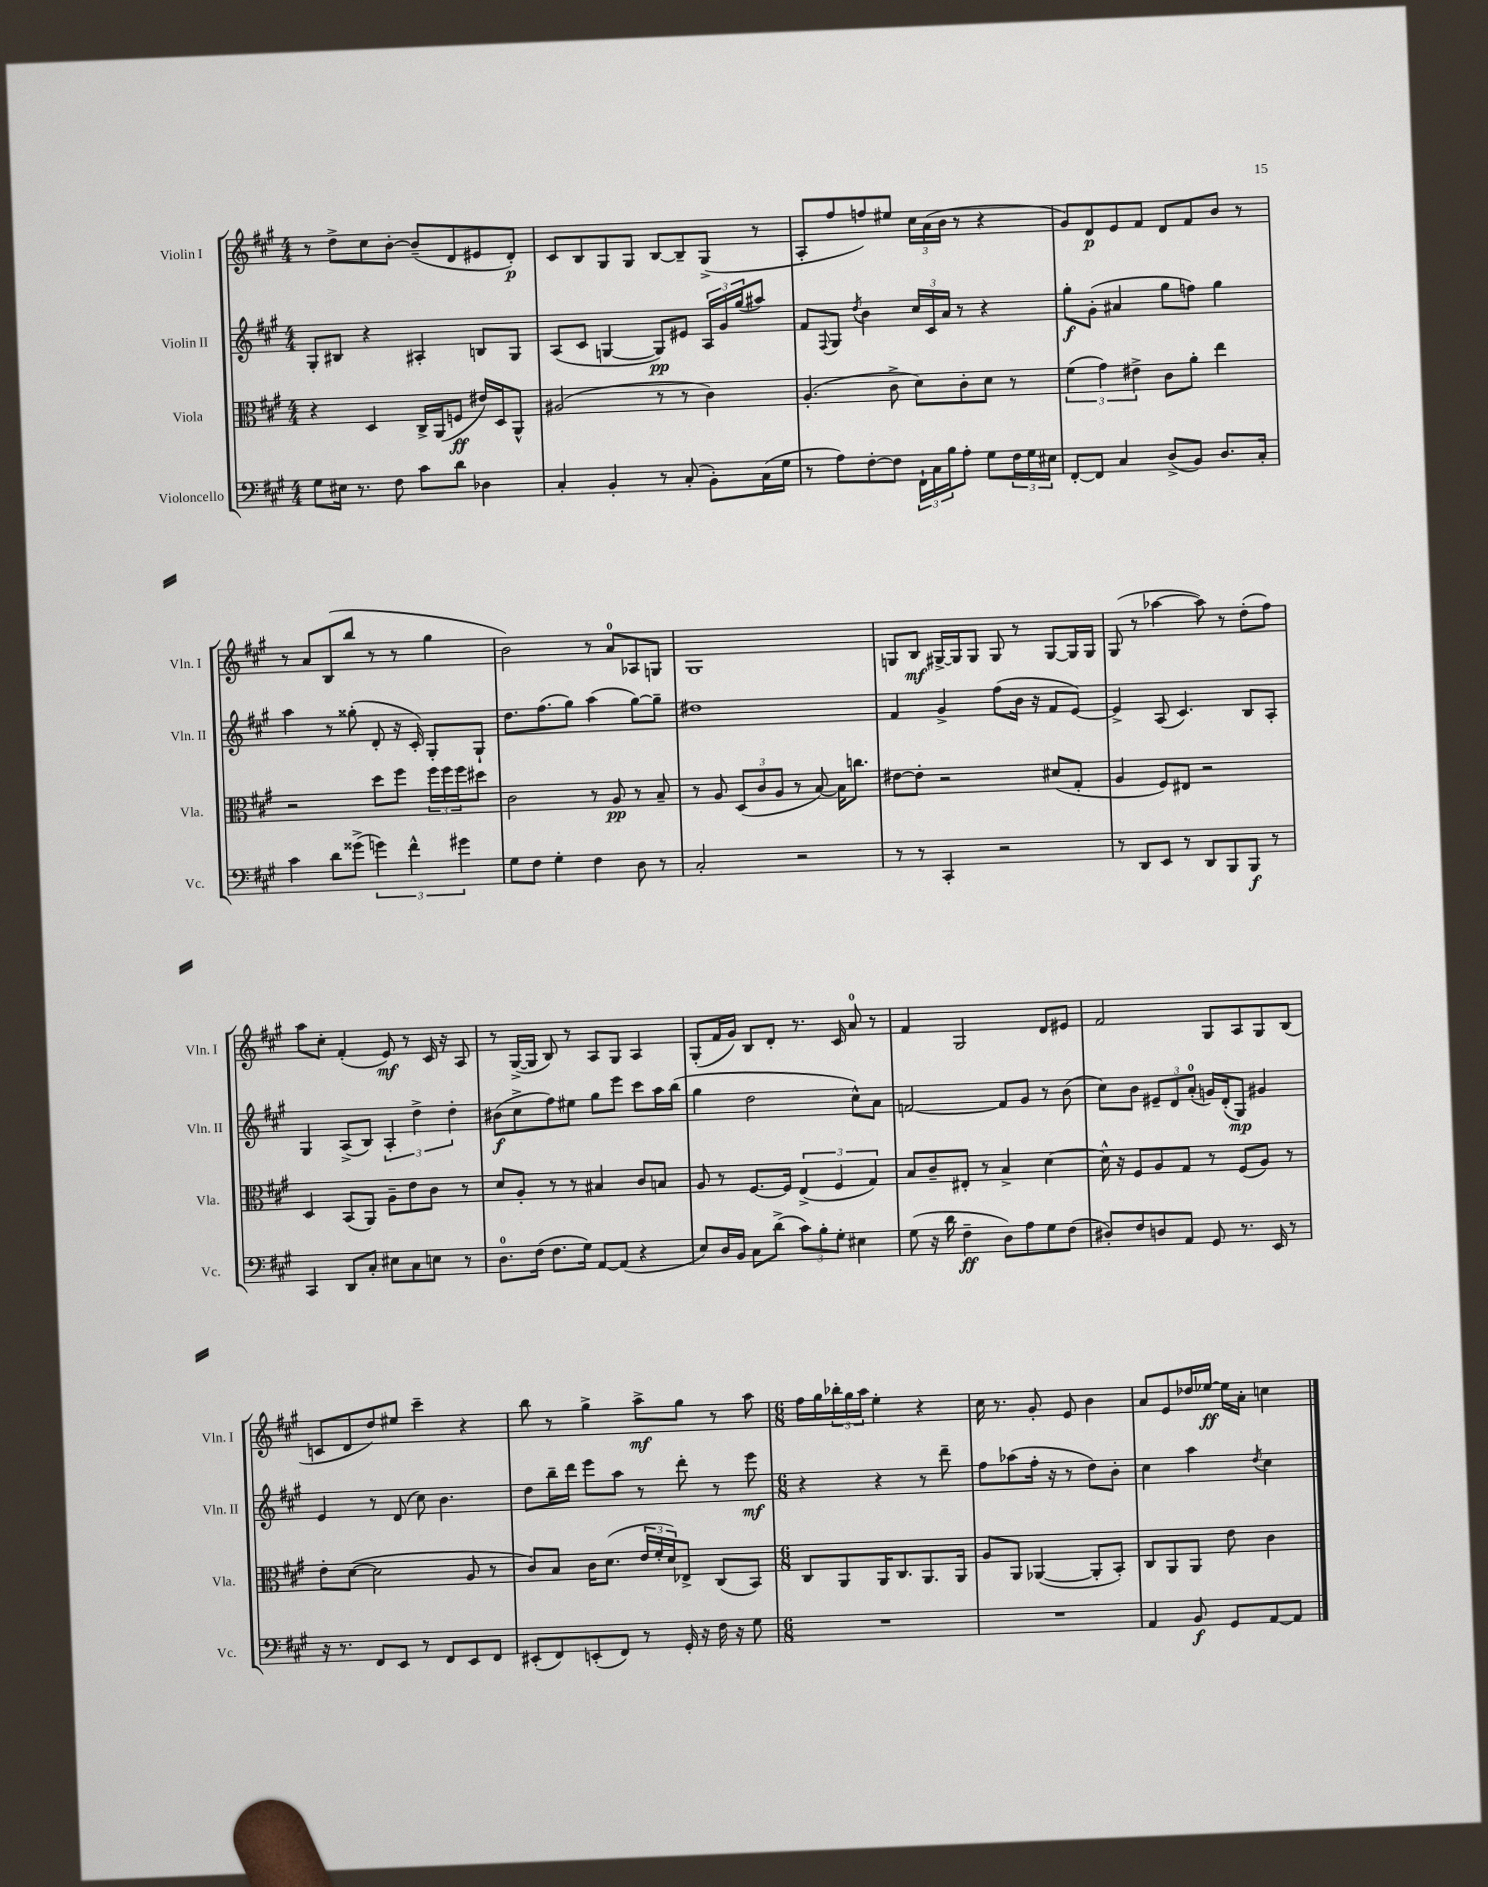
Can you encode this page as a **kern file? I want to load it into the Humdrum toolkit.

**kern	**kern	**kern	**kern
*staff4	*staff3	*staff2	*staff1
*clefF4	*clefC3	*clefG2	*clefG2
*k[f#c#g#]	*k[f#c#g#]	*k[f#c#g#]	*k[f#c#g#]
*M4/4	*M4/4	*M4/4	*M4/4
8G#	4r	8G#'	8r
16E#	.	8B#	8dd^
8.r	.	.	.
.	4D	4r	8cc#
8F#	.	.	[8b'
8c#	16C#^	4A#'	(8b~]
.	(16AA	.	.
8d	8F	.	8d
4D-	16e#)	8B	8e#
.	16D	.	.
.	8AA^^	8G#	8d')
=	=	=	=
4C#'	(2A#	(8A	8c#
.	.	8c#	8B
4BB'	.	[4G	8G#
.	.	.	8G#
8r	8r	8G])	[8B
(8C#'	8r	8e#	8B~]
8BB')	4c#)	24A	(8G#^
.	.	24g#	.
.	.	(24gg#	.
(16C#	.	8aa#)	8r
16G#	.	.	.
=	=	=	=
8r	(4.A'	8f#	8A'
.	.	8qqF#	.
8A)	.	8G#	8ff#
.	.	8qdd	.
[8F#'	.	4b	8ff)
8F#]	8c#^	.	8ee#
24FF#`	8d)	24cc#	24cc#
24C#	.	24c#	(24a
24B	.	24a	24b
8A'	8c#'	8r	8r
8G#	8d	4r	4r
24F#	8r	.	.
24G#	.	.	.
24E#	.	.	.
=	=	=	=
[8FF#'	(6f#	8gg#'	8g#)
8FF#]	.	(8g#'	8d
.	6g#)	.	.
4C#	.	4a#	8e
.	6e#^	.	.
.	.	.	8f#
(8D^	8c#	8gg#	8d
8BB)	8a'	8ff)	8f#
8.D	4ee	4gg#	8b
.	.	.	8r
16C#'	.	.	.
=	=	=	=
4c#	2r	4aa	8r
.	.	.	8a
8d	.	8r	(8B
(8g##^	.	(8gg##'	8bb
6g)	8dd	8d'	8r
.	8ff#	16r	8r
6f#^^	.	.	.
.	.	16c#')	.
.	24ff#	8G#'	4gg#
.	24ff#	.	.
6g#	24ff#	.	.
.	8dd#	8G#`	.
=	=	=	=
8G#	2c#	8.dd	2b)
8F#	.	.	.
.	.	(8.ff#	.
4G#'	.	.	.
.	.	8gg#)	.
4F#	8r	(4aa	8r
.	8A	.	8a
8D	8r	[8gg#)	8A-
8r	8B~	8gg#~]	8G
=	=	=	=
2C#'	8r	1dd#	1G#
.	8A	.	.
.	(12D	.	.
.	12c#	.	.
.	12A	.	.
2r	8r	.	.
.	[8B)	.	.
.	16B]	.	.
.	8.cc	.	.
=	=	=	=
8r	[8e#	4f#	8G
8r	8e#']	.	8B
4CC#'	2r	4g#^	[16G#^
.	.	.	16G#]
.	.	.	8G#
2r	.	(8ff#	8G#
.	.	16b	8r
.	.	16r	.
.	(8d#	8f#	[8G#
.	8G#'	[8e)	16G#]
.	.	.	16G#
=	=	=	=
8r	4A	4e^]	(8G#
8DD	.	.	8r
8EE	8F#)	(8A	[4aa-
8r	8E#	4.c#)	.
8DD	2r	.	8aa-])
8BBB	.	.	8r
8BBB	.	8B	(8dd'
8r	.	8A'	8ff#)
=	=	=	=
4CC#	4D	4G#	8aa
.	.	.	8cc#'
8DD	(8BB	(8A^	(4f#'
8C#'	8AA)	8B)	.
8E#	8A~	6A'	8e)
8C#	8e	.	8r
.	.	6dd^	.
8E	8c#	.	16c#
.	.	.	16r
.	.	6dd'	.
8r	8r	.	8A
=	=	=	=
8.D	8d	(8b#	8r
.	8A'	8cc#^	([16G#^
(16F#	.	.	16G#]
8.F#	8r	8ff#)	8B)
.	8r	8ee#	8r
16G#)	.	.	.
[8AA	4B#	8gg#	8A
(8AA]	.	8eee	8G#
4r	8c#	8ccc#	4A
.	8B	16aa	.
.	.	(16bb	.
=	=	=	=
8E)	8A	4gg#	(8G#'
16D	8r	.	16f#
16BB	.	.	16g#)
8C#	[8.F#	2dd	8B
(8d^	.	.	8d'
.	16F#]	.	.
12c#)	(6E^	.	8.r
12B'	.	.	.
12G#'	6F#	.	.
.	.	.	16c#
4E#	.	8cc#^^)	8a
.	6G#)	.	.
.	.	8a	8r
=	=	=	=
(8G#	8B	[2f	4f#
16r	8c#~	.	.
16d	.	.	.
4F#~	8E#'	.	2G#
.	8r	.	.
8D)	4B^	8f]	.
8A	.	8g#	.
8G#	[4d	8r	8d
(8F#	.	(8b	8e#
=	=	=	=
8D#')	16d^^]	8cc#)	2f#
.	16r	.	.
8F#	8F#	8b	.
8D	8A	12e#~	.
.	.	12d	.
8AA	8G#	.	.
.	.	(12a'	.
8GG#	8r	16g)	8G#
.	.	(16d'	.
8.r	(8F#	8G#)	8A
.	8A)	4g#	8G#
16EE	.	.	.
8r	8r	.	(8B
=	=	=	=
16r	8e'	4e	8c
8.r	.	.	.
.	([8d	.	8d
8FF#	2d]	8r	8dd)
8EE	.	(8d	8ee#
8r	.	8cc#)	4ccc#~
8FF#	.	4.b	.
8EE	8A	.	4r
8FF#	8r	.	.
=	=	=	=
(8EE#'	8c#)	8dd	8bb
8FF#)	8B	16bb~	8r
.	.	16ddd	.
(8EE'	16c#	8eee	4gg#^
.	(8.d	.	.
8FF#)	.	8aa	.
8r	24e	8r	8aa^
.	24f#'	.	.
.	24d)	.	.
16GG#'	8E-^	8ddd'	8gg#
16r	.	.	.
16F#	(8C#	8r	8r
16r	.	.	.
8G#	8BB)	8eee	8aa
=	=	=	=
*M6/8	*M6/8	*M6/8	*M6/8
2.r	8C#	4r	16ff#
.	.	.	16gg#
.	8AA	.	24bb-'
.	.	.	24gg#
.	.	.	24aa
.	16AA	4r	4ee'
.	8.C#	.	.
.	8.AA	8r	4r
.	.	8ddd~	.
.	16AA	.	.
=	=	=	=
2.r	8A	8ff#	16cc#
.	.	.	8.r
.	8AA	(8aa-	.
.	([4AA-	16ff#'	8g#'
.	.	16r	.
.	.	8r	8e
.	8AA-']	8dd)	4b
.	8BB')	8b'	.
=	=	=	=
4AA	8C#	4cc#	8a
.	8AA	.	8e
8BB	8AA	4aa	16dd-
.	.	.	[16ee-
8GG#	8e	.	16ee-]
.	.	.	16a'
.	.	8qdd	.
[8AA	4c#	4cc#	4cc
8AA]	.	.	.
==	==	==	==
*-	*-	*-	*-
